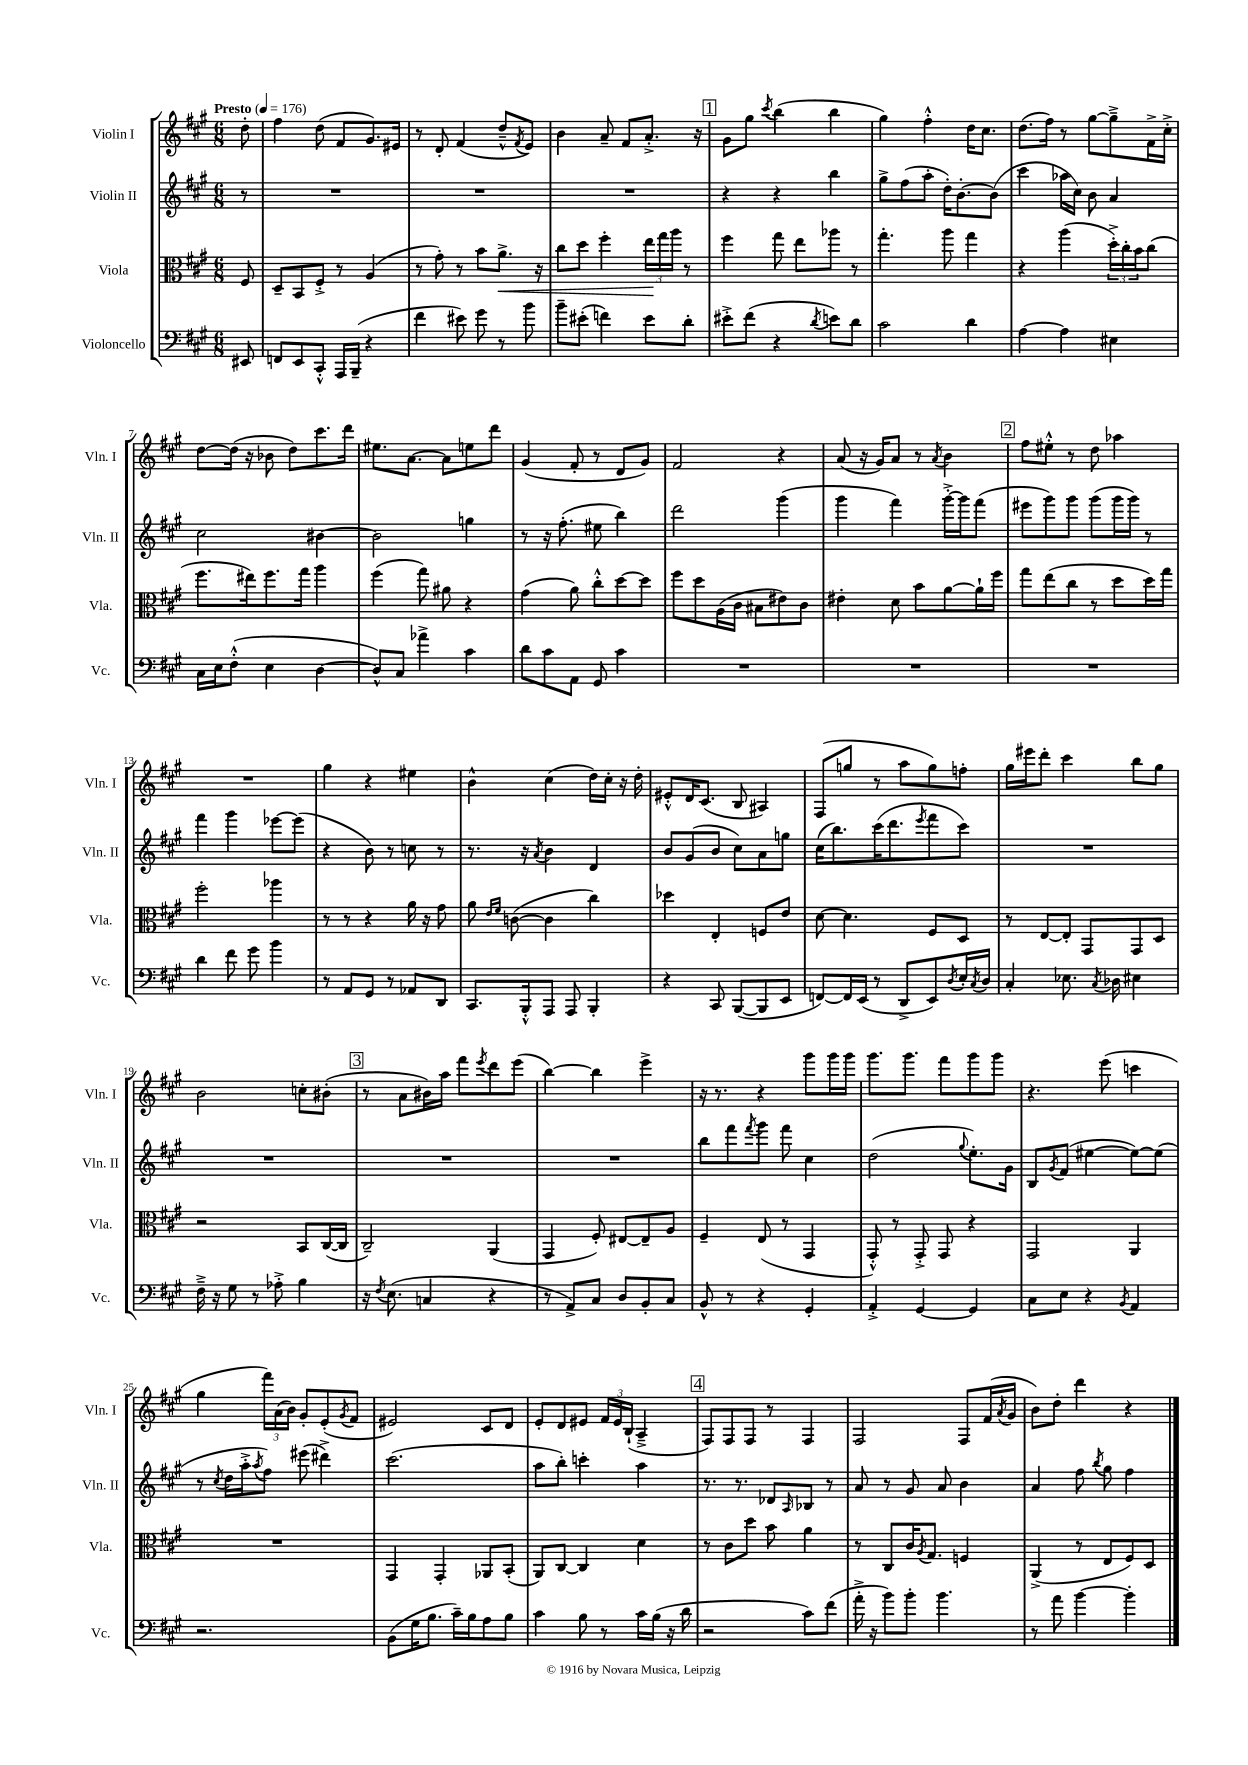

**kern	**kern	**dynam	**kern	**kern
*part4	*part3	*part3	*part2	*part1
*staff4	*staff3	*staff3	*staff2	*staff1
*I"Violoncello	*I"Viola	*	*I"Violin II	*I"Violin I
*I'Vc.	*I'Vla.	*	*I'Vln. II	*I'Vln. I
*clefF4	*clefC3	*	*clefG2	*clefG2
*k[f#c#g#]	*k[f#c#g#]	*	*k[f#c#g#]	*k[f#c#g#]
*M6/8	*M6/8	*	*M6/8	*M6/8
*MM176	*MM176	*	*MM176	*MM176
=	=	=	=	=
!	!	!	!	!LO:TX:a:B:t=Presto
8EE#X/	8F#/	.	8r	8dd'\
=1	=1	=1	=1	=1
8FFn/L	8D~/L	.	2.r	4ff#\
8EE/	8BB/	.	.	.
8CC#'^^/J	8F#'^/J	.	.	(8dd\
16AAA/LL	8r	.	.	8f#/L
(16BBB~/JJ	.	.	.	.
4r	(4A/	.	.	8.g#/)
.	.	.	.	16e#X/Jk
=2	=2	=2	=2	=2
4f#\	8r	.	2.r	8r
.	8g#'\)	.	.	8d'/
8e#X\)	8r	.	.	(4f#/
8g#\	8b\L	.	.	.
!	!	!LO:HP:b	!	!
8r	8.a^\J	<	.	8dd~^^/L
.	.	.	.	8qf#/
8b\	.	.	.	8e/J)
.	16r	.	.	.
=3	=3	=3	=3	=3
8b~\L	8cc#\L	.	2.r	4b\
(8e#X'\J	8dd\J	.	.	.
4fn\)	4ff#'\	.	.	8a~/
.	.	.	.	8f#/L
8e#\L	24ee\LL	.	.	8.a'^/J
.	24gg#\	[	.	.
.	24aa\JJ	.	.	.
8d'\J	8r	.	.	.
.	.	.	.	16r
!!LO:REH:place=s1:t=1
=4	=4	=4	=4	=4
8e#X'^\L	4ff#\	.	4r	8g#\L
(8f#\J	.	.	.	8gg#\J
.	.	.	.	8qccc#/
4r	8gg#\	.	4r	(4bb\
.	8ee\L	.	.	.
8qd/	.	.	.	.
8en\L)	8aa-X\J	.	4bb\	4bb\
8d\J	8r	.	.	.
=5	=5	=5	=5	=5
2c#\	4.gg#'\	.	8gg#^\L	4gg#\)
.	.	.	(8ff#\	.
.	.	.	8aa'\J	4ff#'^^\
.	8aa\	.	16dd'\KL)	.
.	.	.	[8.b'\	.
4d\	4gg#\	.	.	16dd\KL
.	.	.	.	8.cc#\J
.	.	.	(8b\J]	.
=6	=6	=6	=6	=6
[4A\	4r	.	4ccc#\	(8.dd\L
.	.	.	.	16ff#\Jk)
4A\]	(4aa\	.	16aa-X\LL	8r
.	.	.	16cc#\JJ)	.
.	.	.	8b\	[8gg#\L
4E#X\	24dd'^\LL)	.	4a/	8gg#~^\]
.	24cc#'\	.	.	.
.	24b\J	.	.	.
.	(8cc#\J	.	.	16f#^\L
.	.	.	.	16cc#'^\JJ
!!LO:LB:g=z
=7	=7	=7	=7	=7
16C#\LL	8.ff#\L	.	2cc#\	[8dd\L
16E\J	.	.	.	.
(8F#'^^\J	.	.	.	(16dd\Jk]
.	16ee#X\k)	.	.	16r
4E\	8.ff#\	.	.	8b-X\
.	.	.	.	8dd\L)
.	16gg#\Jk	.	.	.
[4D\	4aa\	.	[4b#X\	8.ccc#\
.	.	.	.	16ddd\Jk
=8	=8	=8	=8	=8
8D^^/L])	(4ff#\	.	2b#\]	8.ee#X\L
8C#/J	.	.	.	.
.	.	.	.	[8.a\J
4a-X^\	8gg#\)	.	.	.
.	8a#X\	.	.	8a\L]
4c#\	4r	.	4ggn\	8een\
.	.	.	.	8ddd\J
=9	=9	=9	=9	=9
8d\L	(4g#\	.	8r	(4g#/
8c#\	.	.	16r	.
.	.	.	(8.ff#'\	.
8AA\J	8a\)	.	.	8f#'/
8GG#/	8cc#'^^\L	.	8ee#X\	8r
4c#\	[8dd\	.	4bb\)	8d/L
.	8dd\J]	.	.	8g#/J)
=10	=10	=10	=10	=10
2.r	8ff#\L	.	2ddd\	2f#/
.	8dd\	.	.	.
.	(16A\L	.	.	.
.	16c#\JJ	.	.	.
.	8B#X\L	.	.	.
.	8e#X\)	.	(4ggg#\	4r
.	8c#\J	.	.	.
=11	=11	=11	=11	=11
2.r	4e#X'\	.	4ggg#\	(8a/
.	.	.	.	16r
.	.	.	.	16g#/KL)
.	8d\	.	4fff#\)	8a/J
.	8b\L	.	.	8r
.	.	.	.	8qa/
.	[8a\	.	[16ggg#'^\LL	4b\
.	.	.	16ggg#\J]	.
.	16a`\L]	.	(8fff#\J	.
.	16ff#\JJ	.	.	.
!!LO:REH:place=s1:t=2
=12	=12	=12	=12	=12
2.r	8gg#\L	.	8eee#X\L	8ff#\L
.	(8ee\	.	8ggg#\)	8ee#X'^^\J
.	8cc#\J	.	8ggg#\J	8r
.	8r	.	(8ggg#\L	8dd\
.	8dd\L	.	16ggg#\L	4aa-X\
.	.	.	16ggg#\JJ)	.
.	16dd\L)	.	8r	.
.	16gg#\JJ	.	.	.
!!LO:LB:g=z
=13	=13	=13	=13	=13
4d\	2ff#'\	.	4fff#\	2.r
8f#\	.	.	4ggg#\	.
8g#\	.	.	.	.
4b\	4aa-X\	.	[8eee-X\L	.
.	.	.	(8eee-\J]	.
=14	=14	=14	=14	=14
8r	8r	.	4r	4gg#\
8AA/L	8r	.	.	.
8GG#/J	4r	.	8b\)	4r
8r	.	.	8r	.
8AA-X/L	16a\	.	8ccn\	4ee#X\
.	16r	.	.	.
8DD/J	8g#\	.	8r	.
=15	=15	=15	=15	=15
8.CC#/L	8a\	.	8.r	4b^^\
.	16qqe/LL	.	.	.
.	16qqf#/JJ	.	.	.
.	([8cn\	.	.	.
16BBB'^^/k	.	.	16r	.
.	.	.	8qa/	.
8AAA/J	4c\]	.	4b\	(4cc#\
8AAA/	.	.	.	.
4BBB'/	4cc#\)	.	4d/	16dd\LL)
.	.	.	.	16cc#'\JJ
.	.	.	.	16r
.	.	.	.	16dd'\
=16	=16	=16	=16	=16
4r	4dd-X\	.	8b/L	8e#X'^^/L
.	.	.	(8g#/	16d/K
.	.	.	.	(8.c#/J
8CC#/	4E'/	.	8b/J	.
([8BBB/L	.	.	8cc#\L)	8B/
8BBB/]	8Fn/L	.	8a\	4A#X/)
8EE/J	8e/J	.	8ggn\J	.
=17	=17	=17	=17	=17
[8FFn/L)	[8d\	.	(16cc#\KL	(8F#/L
.	.	.	8.bb\)	.
16FF/L]	4.d\]	.	.	8ggn/J
(16EE/JJ	.	.	.	.
8r	.	.	(16ccc#\K	8r
.	.	.	8.ddd\	.
8DD^/L	.	.	.	8aa\L
.	.	.	8qeee/	.
8EE/)	8F#/L	.	8fff#\	8gg\)
8qD/	.	.	.	.
16E'/L	8D/J	.	8ccc#\J)	8ffn'\J
8qC#/	.	.	.	.
16D/JJ	.	.	.	.
=18	=18	=18	=18	=18
4C#'/	8r	.	2.r	16gg#\LL
.	.	.	.	16eee#X\J
.	[8E/L	.	.	8ddd'\J
8.E-X\	8E'/J]	.	.	4ccc#\
.	8GG#/L	.	.	.
8qC#/	.	.	.	.
16D-X\	.	.	.	.
4E#X\	8GG#/	.	.	8bb\L
.	8D/J	.	.	8gg#\J
!!LO:LB:g=z
=19	=19	=19	=19	=19
16F#~^\	2r	.	2.r	2b\
16r	.	.	.	.
8G#\	.	.	.	.
8r	.	.	.	.
8A-X'^\	.	.	.	.
4B\	8BB/L	.	.	8ccn'\L
.	([16C#/L	.	.	(8b#X'\J
.	16C#/JJ]	.	.	.
!!LO:REH:place=s1:t=3
=20	=20	=20	=20	=20
16r	2C#~/)	.	2.r	8r
8qF#/	.	.	.	.
(8.E\	.	.	.	.
.	.	.	.	8a\L
4Cn/	.	.	.	16b#X\L)
.	.	.	.	16aa\JJ
.	.	.	.	8fff#\L
.	.	.	.	8qeee/
4r	(4AA/	.	.	8ddd\
.	.	.	.	(8eee\J
=21	=21	=21	=21	=21
8r	4GG#/	.	2.r	[4bb\)
8AA^/L)	.	.	.	.
8C#/J	8F#'/)	.	.	4bb\]
8D/L	[8E#X/L	.	.	.
8BB'/	8E#~/]	.	.	4eee^\
8C#/J	8A/J	.	.	.
=22	=22	=22	=22	=22
8BB^^/	4F#~/	.	8bb\L	16r
.	.	.	.	8.r
8r	.	.	8fff#\	.
.	.	.	8qfff#/	.
4r	(8E/	.	8ggg#\J	4r
.	8r	.	8fff#\	.
4GG#'/	4GG#/	.	4cc#\	8ggg#\L
.	.	.	.	16ggg#\L
.	.	.	.	16ggg#\JJ
=23	=23	=23	=23	=23
4AA'^/	8GG#'^^/)	.	(2dd\	8.ggg#\L
.	8r	.	.	.
.	.	.	.	8.ggg#\J
[4GG#/	8GG#'^/	.	.	.
.	8GG#/	.	.	8fff#\L
.	.	.	8qqgg#/	.
4GG#/]	4r	.	8.ee'\L)	8ggg#\
.	.	.	.	8ggg#\J
.	.	.	16g#\Jk	.
=24	=24	=24	=24	=24
8C#\L	2GG#/	.	8B/L	4.r
.	.	.	8qg#/	.
8E\J	.	.	(8f#/J	.
4r	.	.	[4ee#X\	.
.	.	.	.	(8eee\
8qBB/	.	.	.	.
4AA/	4AA/	.	8ee#\L_)	4cccn\
.	.	.	(8ee#\J]	.
!!LO:LB:g=z
=25	=25	=25	=25	=25
2.r	2.r	.	8r	4gg#\
.	.	.	8qcc#/	.
.	.	.	16dd\LL	.
.	.	.	16aa'^\J	.
.	.	.	8qaa/	.
.	.	.	8ff#\J)	24fff#\LL)
.	.	.	.	(24a\
.	.	.	.	24b\JJ)
.	.	.	(8eee#X\	8g#'/L
.	.	.	4ddd#X^\)	(8e'/
.	.	.	.	8qg#/
.	.	.	.	8f#/J
=26	=26	=26	=26	=26
(8BB\L	4GG#/	.	(2.ccc#\	2e#X/)
16G#\K	.	.	.	.
8.B\J	.	.	.	.
.	4GG#'/	.	.	.
16c#~\LL)	.	.	.	.
16B\J	.	.	.	.
8A\	8AA-X/L	.	.	8c#/L
8B\J	(8BB'/J	.	.	8d/J
=27	=27	=27	=27	=27
4c#\	8AA/L)	.	8aa\L	8e'/L
.	[8C#/J	.	8bb'\J)	8d/
8B\	4C#/]	.	4cccn'\	8e#X/J
8r	.	.	.	24f#/LL
.	.	.	.	24e#/
.	.	.	.	(24B`/JJ
16c#\LL	4d\	.	4aa\	4A~^/
(16B\JJ	.	.	.	.
16r	.	.	.	.
16d\	.	.	.	.
!!LO:REH:place=s1:t=4
=28	=28	=28	=28	=28
2r	8r	.	8.r	8F#/L)
.	8c#\L	.	.	8F#/
.	.	.	8.r	.
.	8dd\J	.	.	8F#/J
.	8b\	.	8d-X/L	8r
.	.	.	16qqA/	.
8c#\L)	4a\	.	8B-X/J	4F#/
(8f#\J	.	.	8r	.
=29	=29	=29	=29	=29
16a'^\	8r	.	8a/	2F#/
16r	.	.	.	.
8b\L)	8C#/L	.	8r	.
8b'\J	16c#/K	.	8g#/	.
.	8qA/	.	.	.
.	8.G#/J	.	.	.
4.b\	.	.	8a/	.
.	4Fn/	.	4b\	8F#/L
.	.	.	.	(16f#/L
.	.	.	.	8qa/
.	.	.	.	16g#/JJ
=30	=30	=30	=30	=30
8r	(4AA^/	.	4a/	8b\L)
8a\	.	.	.	8dd'\J
[4b\	8r	.	8ff#\	4ddd\
.	.	.	8qbb/	.
.	8E/L	.	8gg#\	.
4b'\]	8F#/)	.	4ff#\	4r
.	8D/J	.	.	.
==	==	==	==	==
*-	*-	*-	*-	*-
